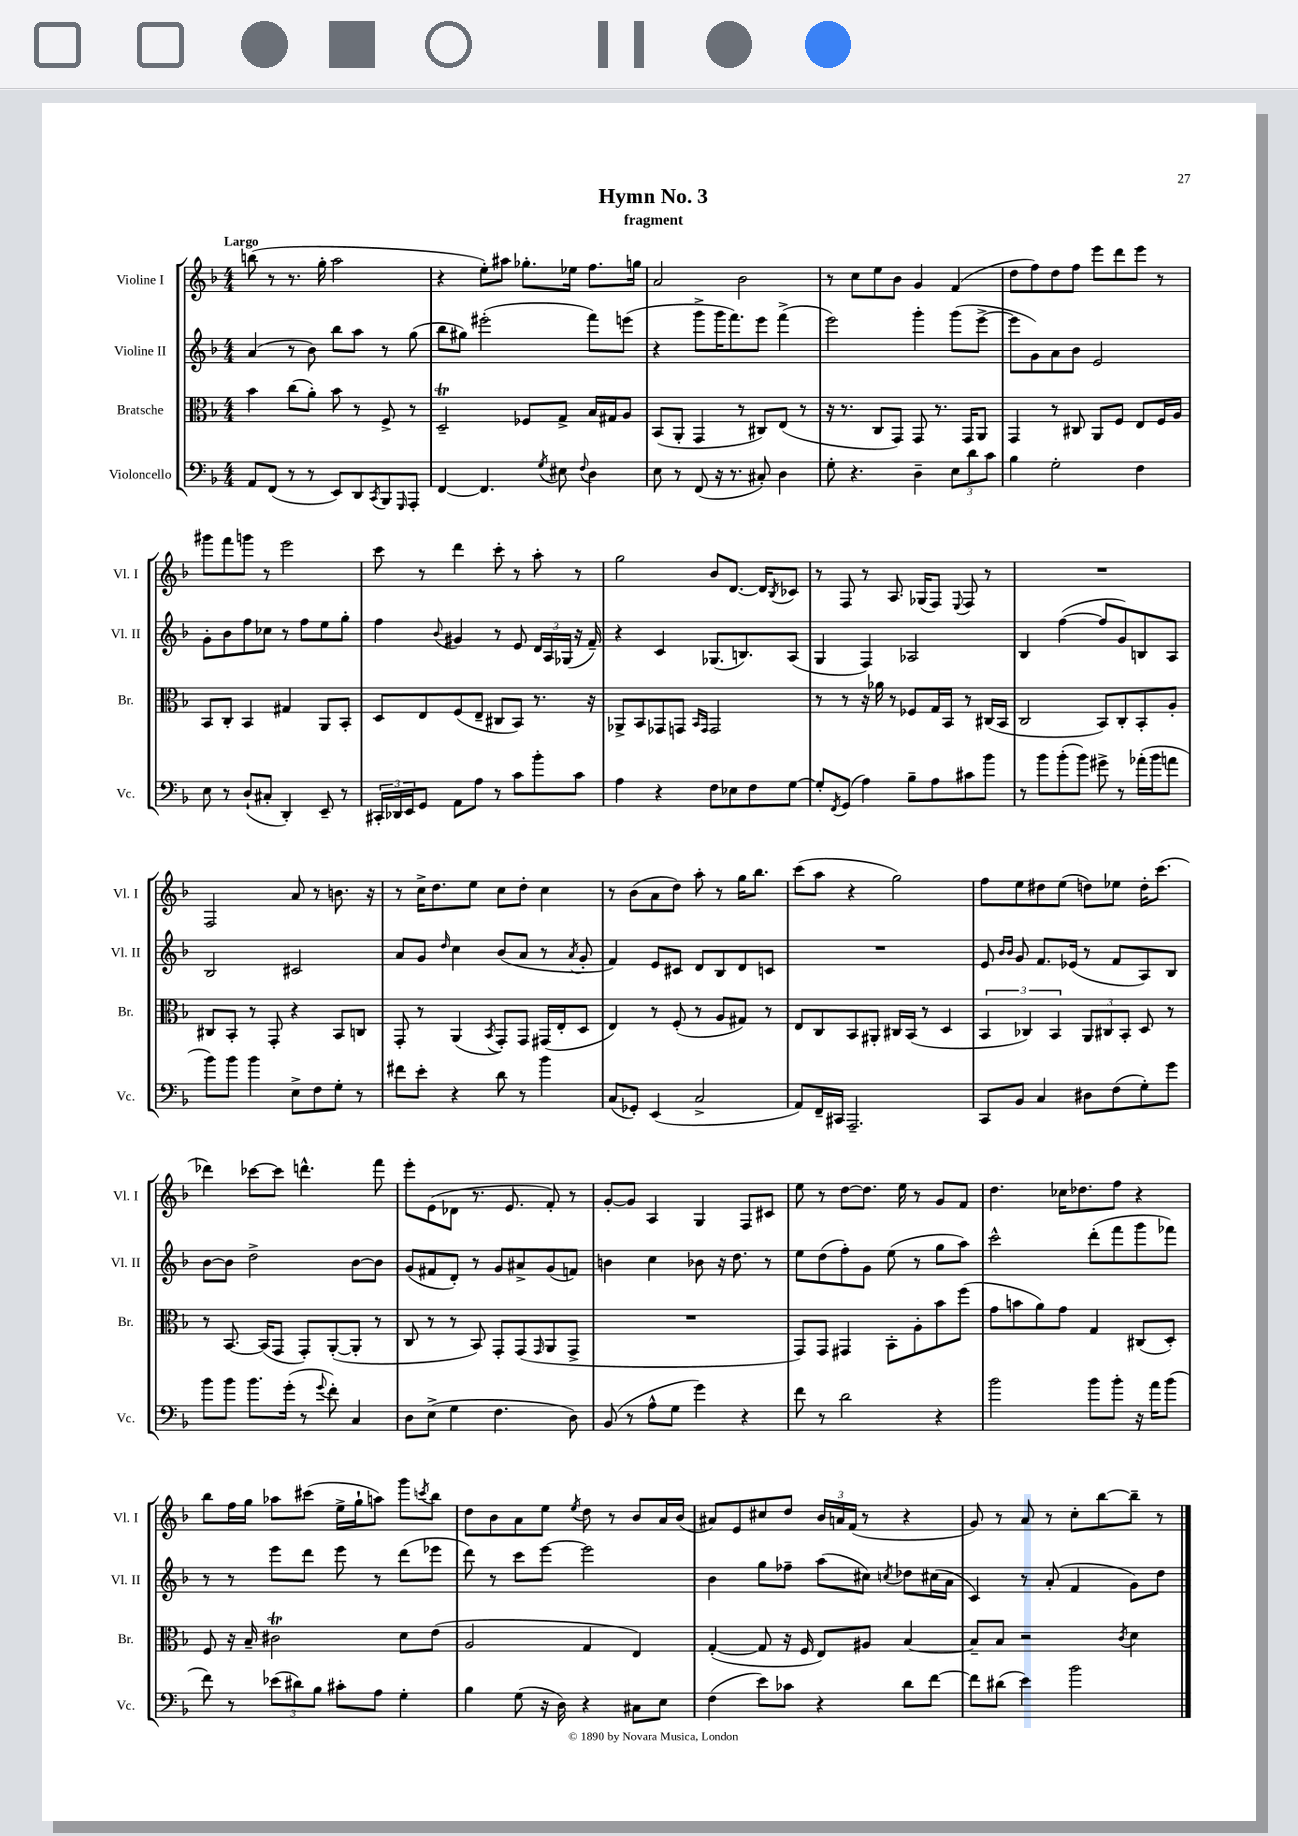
\header { title = "Hymn No. 3" subtitle = "fragment" }
<<
\new StaffGroup <<
\new Staff = "s0" \with { instrumentName = "Violine I" shortInstrumentName = "Vl. I" } {
    \clef treble \key f \major \numericTimeSignature \time 4/4 \tempo "Largo"
    b''8( r8 r8. g''16-. a''2 |
    r4 e''8-.) ais''8 ges''8.-. ees''16 f''8. g''16 |
    a'2 bes'2 |
    r8 c''8 e''8 bes'8 g'4 f'4( |
    d''8 f''8) d''8 f''8 e'''8 d'''8 e'''8 r8 |
    gis'''8 f'''8 g'''8 r8 e'''2 |
    c'''8 r8 d'''4 c'''8-. r8 a''8-. r8 |
    g''2 bes'8 d'8.~ d'16 \acciaccatura { bes8 } ces'8 |
    r8 f8 r8 a8. ges16( f8) \appoggiatura { e8 } f8 r8 |
    R1 |
    f2 a'8 r8 b'8. r16 |
    r8 c''16-> d''8. e''8 c''8 d''8-. c''4 |
    r8 bes'8( a'8 d''8) a''8-. r8 g''16 bes''8. |
    c'''8( a''8 r4 g''2) |
    f''8 e''8 dis''8 e''8( d''8) ees''8 d''16-. c'''8.( |
    des'''4) ces'''8~ ces'''8 d'''4.-^ f'''8 |
    e'''8-. e'8( des'8 r8. e'8. f'8-.) r8 |
    g'8~-. g'8 a4 g4 f8 cis'8 |
    e''8 r8 d''8~ d''8. e''16 r8 g'8 f'8 |
    d''4. ces''16 des''8. f''8 r4 |
    bes''8 f''16 g''16 aes''8 cis'''8( e''16-> g''16-! a''8) g'''8 \acciaccatura { c'''8 } bes''8 |
    d''8 bes'8 a'8 e''8 \acciaccatura { e''8 } d''8 r8 bes'8 a'16 bes'16( |
    ais'8) e'8 cis''8 d''8 \tuplet 3/2 { bes'16 a'16 f'16( } r8 r4 |
    g'8) r8 a'8 r8 c''8-. bes''8~ bes''8-- r8 \bar "|." |
}
\new Staff = "s1" \with { instrumentName = "Violine II" shortInstrumentName = "Vl. II" } {
    \clef treble \key f \major \numericTimeSignature \time 4/4
    a'4( r8 bes'8) bes''8 a''8 r8 g''8( |
    bes''8 gis''8) eis'''2-.( f'''8) e'''8( |
    r4 g'''8-> g'''16 f'''8.) e'''8 f'''4->( |
    e'''2) g'''4-. g'''8( e'''8~-> |
    e'''8 g'8) a'8 bes'8 e'2 |
    g'8-. bes'8 f''8 ces''8 r8 f''8 e''8 g''8-. |
    f''4 \appoggiatura { bes'8 } gis'4 r8 e'8 \tuplet 3/2 { d'16 a16 ges16( } r16 f'16--) |
    r4 c'4 ges8.( b8.) a8( |
    g4 f4) aes2 |
    bes4 f''4~( f''8 g'8) b8 a8 |
    bes2 cis'2 |
    a'8 g'8 \grace { d''16 } c''4 bes'8( a'8 r8 \acciaccatura { a'8 } g'8-. |
    f'4) e'8 cis'8 d'8 bes8 d'8 c'8 |
    R1 |
    e'8 \grace { bes'16 bes'16 } g'8 f'8. ees'16( r8 f'8 a8) bes8 |
    bes'8~ bes'8 d''2-> bes'8~ bes'8 |
    g'8( fis'8 d'8-.) r8 g'8 ais'8-> g'8( f'8) |
    b'4 c''4 bes'8 r16 d''8. r8 |
    e''8 d''8( f''8-.) g'8 e''8( r8 g''8 a''8) |
    c'''2-^ d'''8-.( f'''8 g'''8 fes'''8) |
    r8 r8 e'''8 d'''8 e'''8 r8 d'''8( ees'''8 |
    d'''8) r8 c'''8 e'''8~ e'''2 |
    bes'4 g''8 fes''8-- a''8( cis''8) \acciaccatura { c''8 } des''8 cis''16( a'16 |
    c'4) r8 a'8-.( f'4 g'8) d''8 \bar "|." |
}
\new Staff = "s2" \with { instrumentName = "Bratsche" shortInstrumentName = "Br." } {
    \clef alto \key f \major \numericTimeSignature \time 4/4
    bes'4 c''8( a'8-.) bes'8 r8 f8-> r8 |
    d2--\trill fes8 g8-> bes16 gis16 a8 |
    bes,8( a,8-. g,4 r8 cis8) e8( r8 |
    r16 r8. c8 g,8) g,8 r8. g,16 a,8 |
    g,4 r8 cis8 a,8 f8 e8 f16 a16 |
    bes,8 c8-. bes,4 gis4 a,8 bes,8-. |
    d8 e8 f8( e8-- cis8 bes,8) r8. r16 |
    aes,8-> bes,8 ges,8 g,8 \grace { bes,16 g,16 } g,2 |
    r8 r8 r16 aes'16 r8 fes8 g16 bes,16 r8 cis16( bes,16 |
    c2 bes,8) c8-. bes,8-. a8-. |
    cis8 bes,8-. r8 g,8-. r4 bes,8 c8 |
    g,8-. r8 a,4( \acciaccatura { bes,8 } g,8-.) g,8 gis,16( e16-. d8 |
    e4) r8 f8-.( r8 a8 gis8) r8 |
    e8 c8 bes,8 ais,8-. cis16 bes,16( r8 d4 |
    \tuplet 3/2 { bes,4 ces4) bes,4 } \tuplet 3/2 { a,8 cis8 bes,8-. } d8 r8 |
    r8 bes,8.~ bes,16( g,8 g,8-.) a,8~-.( a,8-. r8 |
    c8 r8 r8 bes,8) g,8-. g,8( \grace { g,16 } a,8 g,8-> |
    R1 |
    g,8) g,8 gis,4 bes,8-. a8-. bes'8 f''8( |
    g'8 b'8 a'8) g'8 g4 cis8( d8-.) |
    f8 r16 bes16-- cis'2\trill d'8 e'8( |
    a2 g4 e4) |
    g4~-.( g8 r16 f16 e8) ais8 bes4~ |
    bes8-- bes8 r2 \acciaccatura { c'8 } d'4 \bar "|." |
}
\new Staff = "s3" \with { instrumentName = "Violoncello" shortInstrumentName = "Vc." } {
    \clef bass \key f \major \numericTimeSignature \time 4/4
    a,8 f,8( r8 r8 e,8) d,8 \acciaccatura { c,8 } bes,,8 \grace { g,,16 } a,,8-. |
    f,4~ f,4. \acciaccatura { g8 } eis8 \appoggiatura { f8 } d4 |
    e8 r8 f,8( r16 r8. cis8-.) d4 |
    g8-. r4. d4-- \tuplet 3/2 { e8 d'8 c'8 } |
    bes4 g2-. f4 |
    e8 r8 d8-!( cis8-. d,4-.) e,8-- r8 |
    \tuplet 3/2 { cis,16-. des,16 e,16 } g,8 a,8 a8 r8 c'8 bes'8-. c'8 |
    a4 r4 f8 ees8 f8 g8~ |
    g8-. \acciaccatura { f,8 } g,8( a4) bes8-- a8 cis'8 bes'8 |
    r8 bes'8 bes'8-.( bes'8) gis'8-> r8 aes'16-.( bes'16 a'8 |
    bes'8) bes'8 bes'4 e8-> f8 g8-. r8 |
    fis'8 e'8-. r4 d'8 r8 bes'4 |
    c8( ges,8-.) e,4( c2-> |
    a,8) f,16-- cis,16 a,,2.-- |
    c,8 bes,8 c4 dis8 f8( g8-.) g'8 |
    bes'8 bes'8 bes'8. g'16-.( r8 \appoggiatura { g'8 } f'8-.) c4 |
    d8 e8->( g4 f4. d8) |
    bes,8( r8 a8-^ g8 g'4) r4 |
    f'8 r8 d'2 r4 |
    bes'2 bes'8 bes'8-. r16 a'16 bes'8( |
    f'8) r8 \tuplet 3/2 { ees'8( dis'8) bes8 } cis'8-. a8 g4-. |
    bes4 g8( r16 d16) r4 cis8 e8 |
    f4( e'8) ces'8 r4 d'8 f'8~ |
    f'8 dis'8( e'4) bes'2 \bar "|." |
}
>>
>>
\layout { \context { \Score \remove "Bar_number_engraver" } }
